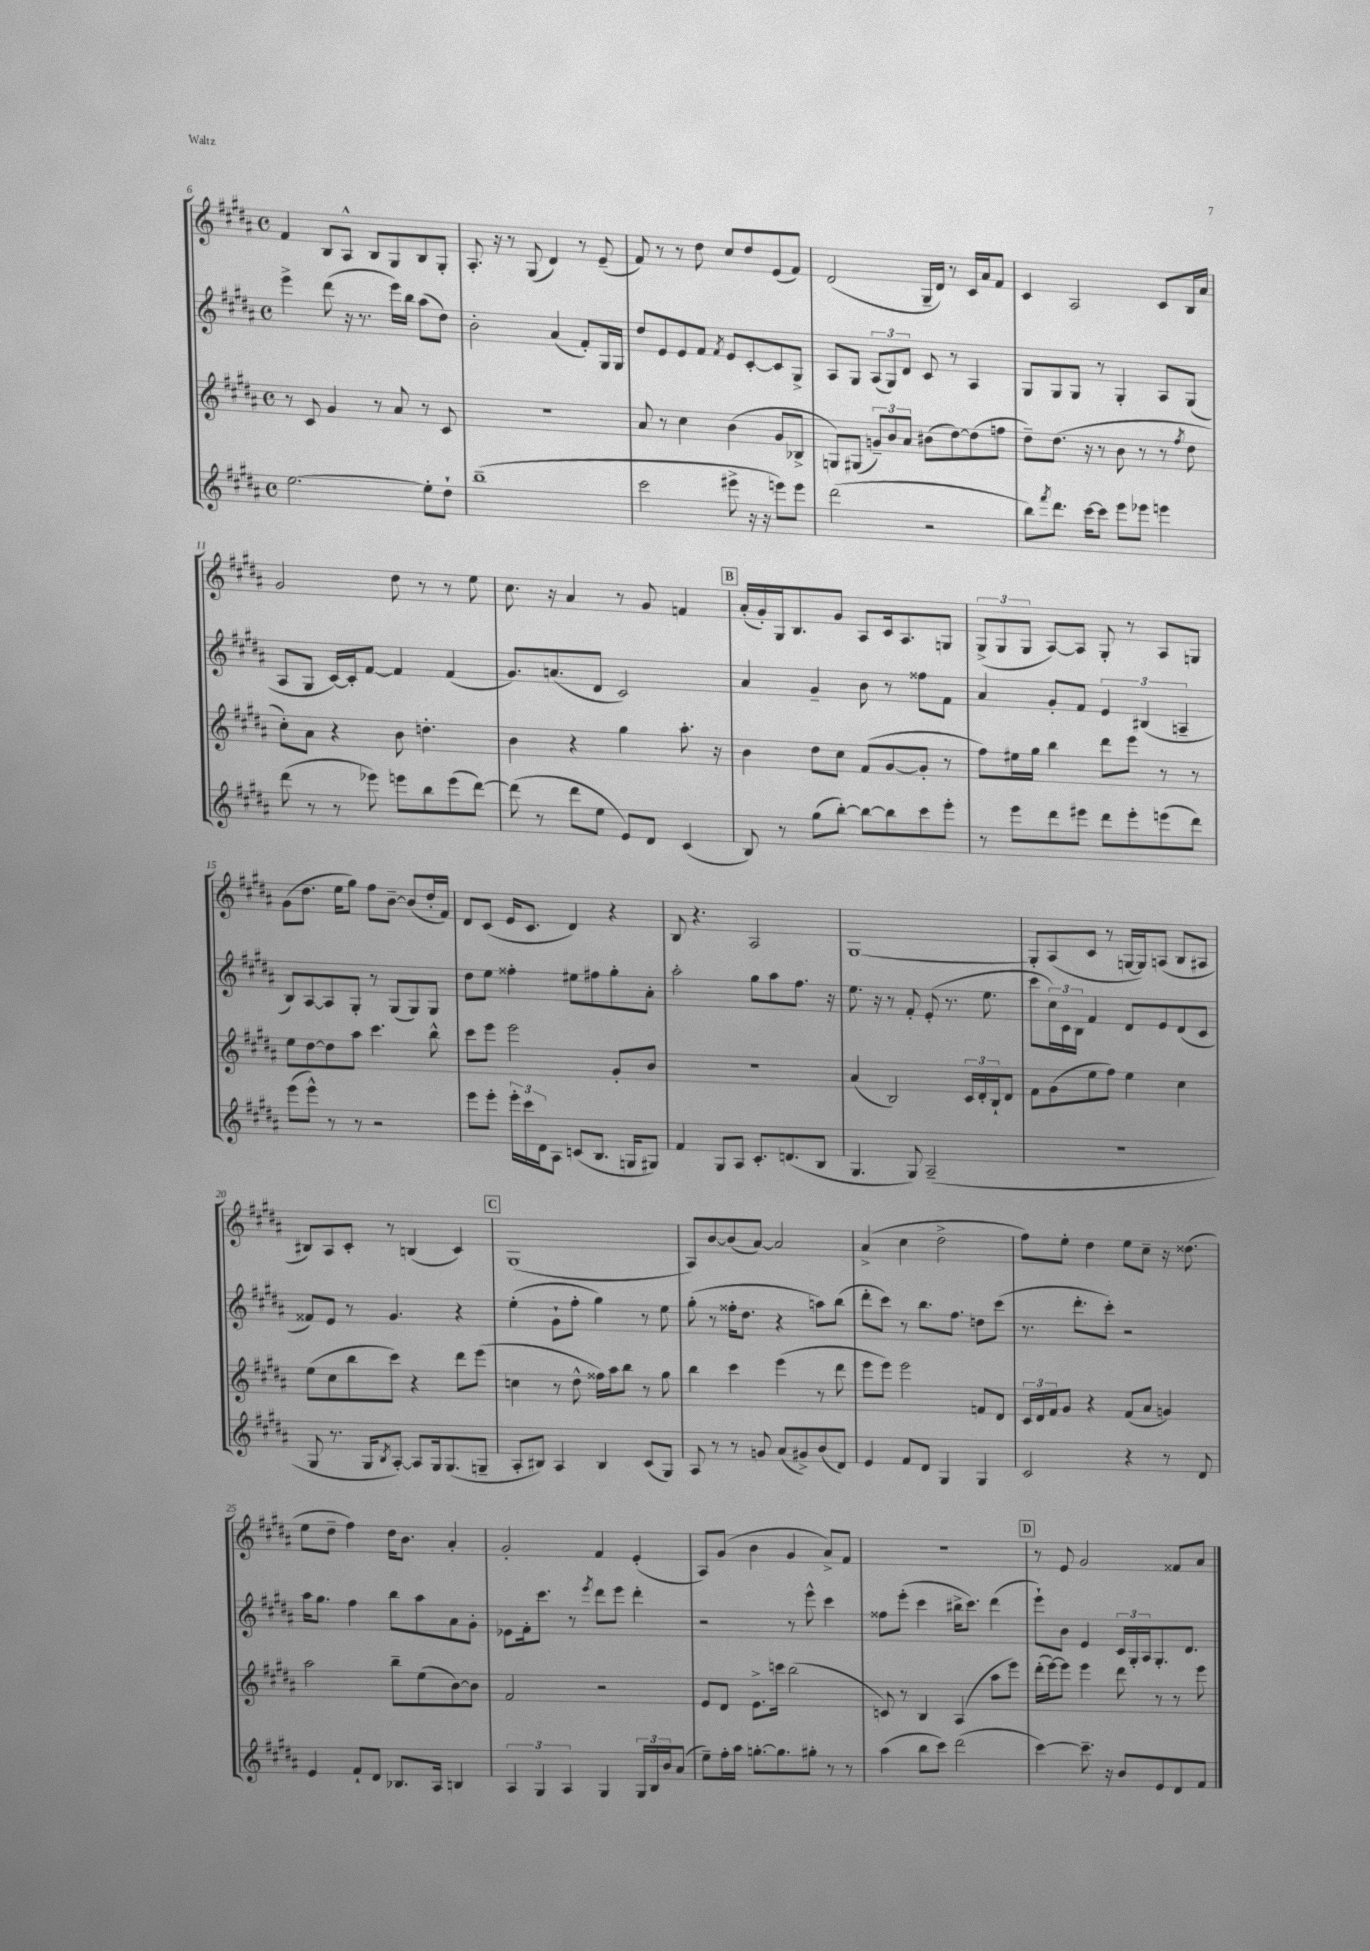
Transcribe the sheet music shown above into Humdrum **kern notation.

**kern	**kern	**kern	**kern
*part4	*part3	*part2	*part1
*staff4	*staff3	*staff2	*staff1
*clefG2	*clefG2	*clefG2	*clefG2
*k[f#c#g#d#a#]	*k[f#c#g#d#a#]	*k[f#c#g#d#a#]	*k[f#c#g#d#a#]
*M4/4	*M4/4	*M4/4	*M4/4
*met(c)	*met(c)	*met(c)	*met(c)
=6	=6	=6	=6
[2.ee\	8r	4eee^\	4f#/
.	8c#/	.	.
.	4g#/	(8ddd#\	8B/L
.	.	16r	8A#^^/J
.	.	8.r	.
.	8r	.	8B/L
.	8a#/	16eee\LL)	8G#/
.	.	16bb\JJ	.
8ee'\L]	8r	(8aa#\L	8B/
8dd#`\J	8c#/	8dd#\J)	8G#'/J
=7	=7	=7	=7
(1bb~	1r	2b'\	8.A#'/
.	.	.	16r
.	.	.	8r
.	.	.	(8G#/
.	.	(4a#/	4d#/)
.	.	8f#'/L)	8r
.	.	16G#/L	(8e~/
.	.	16G#/JJ	.
=8	=8	=8	=8
2ccc#\	8a#/	8dd#/L	8f#/)
.	8r	8e/	8r
.	4cc#\	8e/	8r
.	.	8f#/J	8dd#\
.	.	8qf#/	.
8eee#X^\	(4b\	8e/L	8cc#/L
16r	.	[8c#'/	8dd#/
16r	.	.	.
8eeen\L)	8g#/L	8c#/]	(8e/
8eee\J	8B-X^/J	8G#^/J	8f#/J)
=9	=9	=9	=9
(2ddd#\	8Gn/L)	8A#/L	(2d#/
.	(8G#X/J	8G#/J	.
.	12gn~/L)	(12A#/L	.
.	12b/	12G#/)	.
.	12a#/J	12d#/J	.
2r	(8b#X\L	8c#/	16G#~/LL
.	.	.	16d#/JJ)
.	[8dd#\)	8r	8r
.	(8dd#\]	4A#/	16c#/LL
.	.	.	16a#/J
.	8ffn\J	.	8f#/J
=10	=10	=10	=10
8bb\L)	8dd#~\L)	8G#/L	4c#/
8qfff#/	.	.	.
8.ddd#\J	(8.dd#\J	8G#/	.
.	.	8G#/J	2A#/
[16ccc#\KL	16r	.	.
8ccc#\J]	8r	8r	.
8eee\L	8b\	4G#'/	.
8eee-X\J	8r	.	.
4eeen\	8r	8A#/L	8c#/L
.	8qff#/	.	.
.	8dd#\	(8G#/J	16B/L
.	.	.	16a#/JJ
!!LO:LB:g=z
=11	=11	=11	=11
(8ddd#\	8cc#'\L)	8A#/L	2g#/
8r	8a#\J	8G#/J	.
8r	4r	[16c#/LL)	.
.	.	16c#'/J]	.
8eee-X\)	.	[8f#/J	.
8eeen\L	8b\	4f#/]	8dd#\
8bb\	4.ddn'\	.	8r
(8eee\	.	(4f#/	8r
[8ddd#\J)	.	.	8ee\
=12	=12	=12	=12
(8ddd#\]	4b\	8.g#/L)	8.cc#\
8r	.	.	.
.	.	(8.an/	16r
8ddd#\L	4r	.	4a#/
8ee\J	.	8d#/J	.
8e/L)	4gg#\	2c#/)	8r
8d#/J	.	.	8g#/
(4c#/	8.aa#'\	.	4fn/
.	16r	.	.
!!LO:REH:place=s1:t=B
=13	=13	=13	=13
8B/)	4b\	4a#/	(16a#'/LL
.	.	.	16g#'/)
8r	.	.	16G#/J
.	.	.	8.B/
(8gg#\L	8dd#\L	4g#~/	.
[8bb'\J)	8cc#\J	.	8g#/J
8bb\L_	(8f#/L	8b\	8A#/L
8bb\]	[8g#/	8r	16c#/k
.	.	.	8.A#/
8ccc#\	8g#'/J]	8ff##X\L	.
8eee'\J	8r	8f#\J	8Gn/J
=14	=14	=14	=14
8r	8ff#\L)	4a#/	(12G#^/L
.	.	.	12G#/
8eee\L	16ee#X\L	.	.
.	.	.	12G#/J
.	16gg#\JJ	.	.
8ddd#\	4bb\	8g#'/L	[8A#/L)
8eee#X\J	.	8f#/J	8A#/J]
8ddd#\L	8ddd#\L	6e/	8G#'/
8eee#'\	8eee\J	.	8r
.	.	(6B#X/	.
(8eeen\	8r	.	8A#/L
.	.	6An~/	.
8ddd#\J)	8r	.	8Gn/J
!!LO:LB:g=z
=15	=15	=15	=15
(8eee\L	8ee\L	8B/L)	(8g#\L
8eee^^\J)	[8dd#\	[8A#/	8.dd#\J
8r	8dd#\]	8A#/]	.
.	.	.	16ee\KL
8r	8aa#\J	8G#'/J	8gg#\J)
2r	4.ccc#\	8r	8ff#\L
.	.	(8G#/L	[8b~\J
.	.	8G#/)	(8b/L]
.	8bb^^\	8G#/J	16dd#'/L
.	.	.	16f#/JJ)
=16	=16	=16	=16
8eee\L	8ccc#\L	8dd#\L	8d#/L
8eee'\J	8eee\J	8ee\J	(8c#/J
24eee'\LL	2eee\	4ff##X'\	16e/KL
24ccc#\	.	.	.
.	.	.	8.c#/J
24d#\J	.	.	.
8A#\J	.	.	.
(8cn/L	.	8ee#X\L	4d#/)
8.B/J	.	8ff#X\	.
.	8g#'/L	8gg#'\	4r
16Gn/KL	.	.	.
8G#X/J)	8b/J	8a#'\J	.
=17	=17	=17	=17
4f#/	1r	2aa#'\	8B/
.	.	.	4.r
8G#/L	.	.	.
8A#/J	.	.	.
8.c#'/L	.	8gg#\L	2A#/
.	.	8aa#\	.
(8.dn/	.	.	.
.	.	8.ff#\J	.
8B/J	.	.	.
.	.	16r	.
=18	=18	=18	=18
4.G#/	(4a#/	8.ee\	[1G#
.	.	16r	.
.	2B/)	8r	.
8G#/)	.	8f#'/	.
(2A#~/	.	(8e'/	.
.	.	8.r	.
.	24c#/LL	.	.
.	24d#'/	.	.
.	.	8.ee\	.
.	24B`/J	.	.
.	8d#/J	.	.
=19	=19	=19	=19
1r	8f#\L	8ccc#\L	8G#'/L]
.	(8g#\	24cc#\L)	(8A#/
.	.	24c#\	.
.	.	24B\JJ	.
.	8ee\	4f#/	8c#/J
.	8ff#\J)	.	8r
.	4ee\	8d#/L	[16Gn/LL
.	.	.	16G/J])
.	.	8e/	(8An/J
.	4cc#\	(8d#/	8B/L
.	.	8c#/J	8A#X/J
!!LO:LB:g=z
=20	=20	=20	=20
8G#/	(8ee\L	8f##X/L)	8B#X/L)
8.r	8cc#\	8e/J	8A#/
.	8bb\	8r	8c#'/J
16G#/KL	.	.	.
8qB/	.	.	.
[8A#'/J)	8ccc#\J)	4.g#/	8r
8A#/L]	4r	.	(4Bn/
16G#/k	.	.	.
(8.G#/	.	.	.
.	8ddd#\L	4r	4c#/)
8Gn~/J	(8eee\J	.	.
!!LO:REH:place=s1:t=C
=21	=21	=21	=21
8A#'/L	4ccn\	(4ee'\	(1G#
8B#X/J)	.	.	.
4A#/	8r	8g#`\L	.
.	8dd#^^\	8ff#'\J	.
4B#/	16ff##X\LL)	4gg#\)	.
.	16aa#\J	.	.
.	8bb\J	.	.
(8c#/L	8r	8r	.
8G#/J)	8gg#\	8ee\	.
=22	=22	=22	=22
8A#/	4bb\	(8gg#'\	8A#/L)
8r	.	8r	[8b/
8r	4ccc#\	16ff##X'\KL	(8b/]
.	.	8.dd#\J	.
8gn/	.	.	[8a#/J)
(8a#/L	(4eee\	4r	2a#/]
8g#X^/)	.	.	.
(8b/	8r	8aan\L)	.
8d#/J)	8ddd#\	(8bb\J	.
=23	=23	=23	=23
4e/	8eee\L	8ddd#'\L	(4a#^/
.	8eee\J)	8ccc#\J)	.
8f#/L	2eee\	8r	4cc#\
8d#/J	.	8.bb\L	.
4G#/	.	.	2dd#^\
.	.	8.ff#\J	.
4G#/	8fn/L	8ddn\L	.
.	8d#/J	(8ccc#\J	.
=24	=24	=24	=24
2c#/	24c#/LL	8.r	8ff#\L)
.	24d#/	.	.
.	24f#/J	.	.
.	8g#/J	.	8ee'\J
.	.	8.ddd#'\L	.
.	4r	.	4dd#\
.	.	8ccc#'\J)	.
4r	(8f#/L	2r	8ee\L
.	8a#/J	.	8cc#~\J
8r	4gn/)	.	16r
.	.	.	(8.dd##X\
8d#/	.	.	.
!!LO:LB:g=z
=25	=25	=25	=25
4e/	2aa#\	16aa#\KL	8ee\L
.	.	8.gg#\J	.
.	.	.	8dd#~\J
8f#`/L	.	4ff#\	4ff#\)
8d#/J	.	.	.
8.B-X/L	8bb~\L	8bb\L	16dd#\KL
.	.	.	8.b\J
.	(8ee\	8aa#\	.
16A#/Jk	.	.	.
4Bn/	[8b\)	8a#\	4a#'/
.	8b\J]	8g#'\J	.
=26	=26	=26	=26
6A#/	2f#/	8e-X\L	2g#'/
.	.	16f#'\k	.
6G#/	.	.	.
.	.	8.ccc#\J	.
6A#/	.	.	.
.	.	8r	.
.	.	8qeee/	.
4G#/	2r	8ddd#\L	4f#/
.	.	8eee\J	.
24G#/LL	.	4ddd#'\	(4e'/
24B/	.	.	.
24b/J	.	.	.
(8a#/J	.	.	.
=27	=27	=27	=27
8ee~\L)	8e/L	2r	8A#/L)
16ff#'\L	8d#/J	.	(8g#/J
16aa#\JJ	.	.	.
[8.ggn'\L	8.e^\L	.	4b\
8.gg\]	16cccn\Jk	.	.
.	(2bb\	8r	4g#/
8gg#X'\J	.	8eee^^\	.
8r	.	4ccc#\	8a#^/L)
8r	.	.	8f#/J
=28	=28	=28	=28
(4aa#\	8cn/)	8ff##X\L	1r
.	8r	(8eee'\J	.
8bb\L	4B/	4ccc#\	.
8ccc#\J)	.	.	.
(2ddd#\	(4A#/	16bb#X^\KL	.
.	.	8.ccc#\J)	.
.	8aa#\L	(4ddd#\	.
.	8eee\J)	.	.
!!LO:REH:place=s1:t=D
=29	=29	=29	=29
[4ccc#\)	(16ddd#'\LL	8eee`\L)	8r
.	[16eee\J)	.	.
.	8eee\J]	8b\J	8e/
8.ccc#~\]	4eee\	4e/	2g#/
16r	.	.	.
8b/L	8ddd#\	24c#/LL	.
.	.	24G#'/	.
.	.	24A#/J	.
8e/	8r	8.G#'/	.
8d#/	8r	.	8f##X/L
.	.	8.d#/J	.
8f#/J	8eee\	.	8a#/J
==	==	==	==
*-	*-	*-	*-
